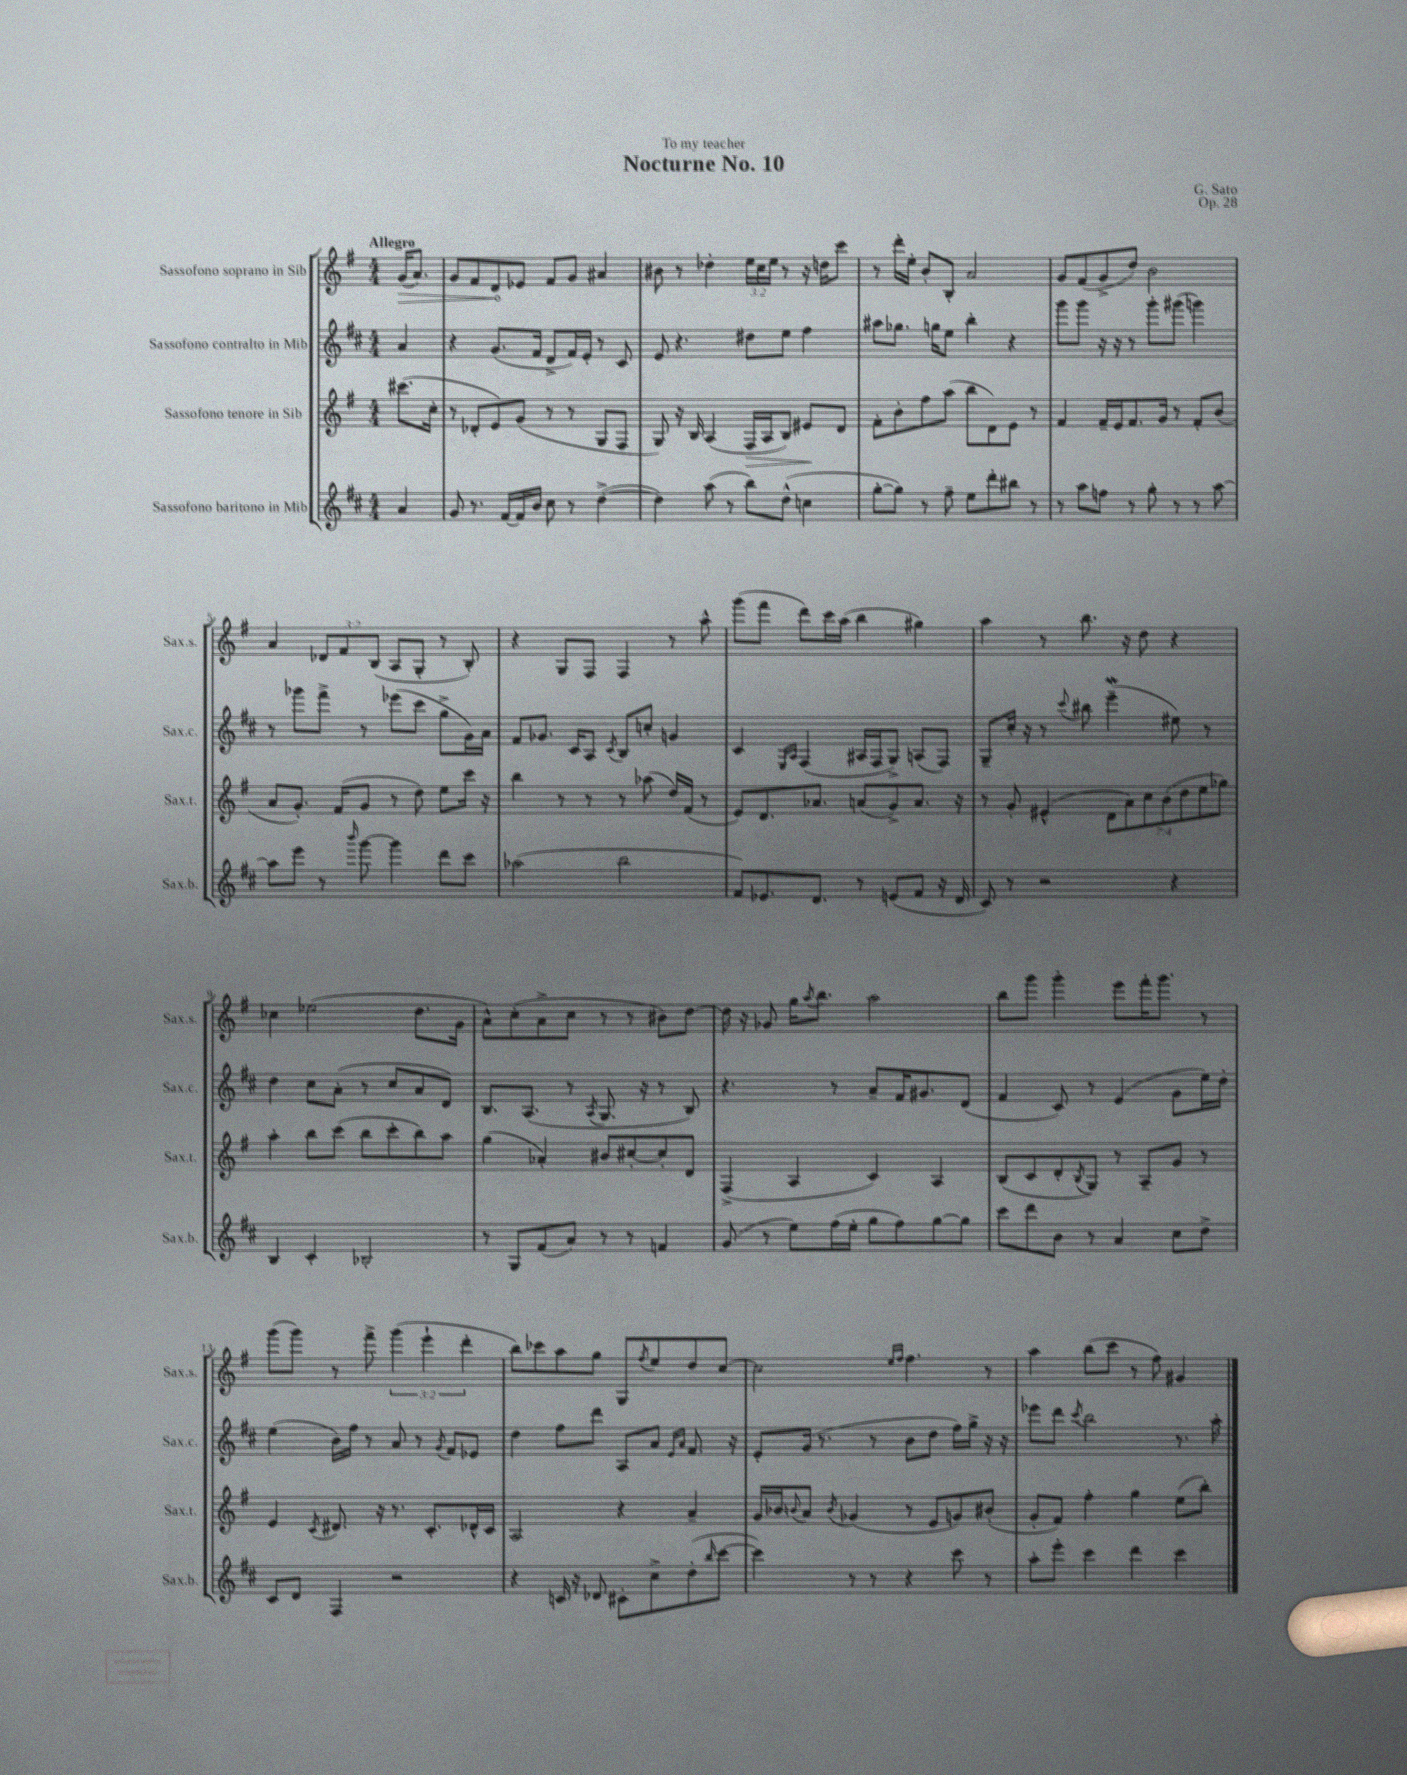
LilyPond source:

\header { title = "Nocturne No. 10" composer = "G. Sato" dedication = "To my teacher" opus = "Op. 28" }
<<
\new StaffGroup <<
\new Staff = "s0" \with { instrumentName = "Sassofono soprano in Sib" shortInstrumentName = "Sax.s." } {
    \clef treble \key g \major \numericTimeSignature \time 4/4 \override Staff.TupletNumber.text = #tuplet-number::calc-fraction-text \partial 4 \tempo "Allegro"
    \once \override Hairpin.circled-tip = ##t g'16\>( a'8.) |
    g'8 fis'8 d'8\! ees'8 fis'8 g'8 ais'4 |
    bis'8 r8 des''4-. \tuplet 3/2 { e''16 c''16 e''16 } r8 r16 d''16 c'''8 |
    r8 d'''16-. e''16-. b'8-. b8-. a'2 |
    g'8 fis'8( g'8-> d''8) b'2 |
    a'4 \tuplet 3/2 { des'8 fis'8 b8( } a8 g8-. r8 b8-.) |
    r4 g8 fis8 fis4 r8 a''8-^ |
    g'''8( fis'''8 d'''8) c'''16 a''16( b''4 gis''4) |
    a''4 r8 b''8. r16 d''8 r4 |
    ces''4 ees''2( d''8. g'16 |
    a'8-^) c''8-.( a'8-> c''8 r8 r8 bis'8) d''8~ |
    d''16 r16 ges'8 g''16 \acciaccatura { a''8 } b''8. a''2 |
    b''8 g'''8 g'''4-. e'''8 fis'''16-. g'''8. r8 |
    g'''8( g'''8) r8 fis'''8-> \tuplet 3/2 { g'''4( e'''4-! d'''4-. } |
    b''8) ces'''8 a''8 g''8 g8 \acciaccatura { fis''8 } e''8 d''8 c''8~ |
    c''2 \grace { e''16 fis''16 } fis''4. r8 |
    a''4 b''8( c'''8 r8 fis''8) gis'4 \bar "|." |
}
\new Staff = "s1" \with { instrumentName = "Sassofono contralto in Mib" shortInstrumentName = "Sax.c." } {
    \clef treble \key d \major \numericTimeSignature \time 4/4 \partial 4
    a'4 |
    r4 g'8.( fis'16 d'8-> fis'16) e'16-. r8 cis'8 |
    e'8 r4. dis''8 e''8 fis''4 |
    ais''8 ges''8. g''16 e''8 b''4-. r4 |
    g'''8 g'''8 r16 r16 r8 g'''8-. gis'''8( g'''4) |
    r8 ges'''8 fis'''8-> r8 ees'''8( cis'''8 g''8-> g'16) a'16 |
    fis'8 ges'8. cis'16 a8 \acciaccatura { cis'8 } b8 c''8-. g'4 |
    cis'4 \grace { e16 a16 } fis4( ais16 fis16 g8->) a8( fis8) |
    g8-- cis''16-. r16 r8 \appoggiatura { cis'''8 } bis''8 e'''4--\mordent( eis''8) r8 |
    d''4 cis''8 a'8-.( r8 cis''8 a'8 d'8) |
    b8. a8.( r8 \acciaccatura { a8 } g8. r16 r8 b8) |
    r4. r8 a'8-- fis'16 gis'8. d'8( |
    fis'4 cis'8) r8 e'4( g'8 e''16) d''16-. |
    e''4( b'16) fis''16 r8 a'8 r8 \acciaccatura { g'8 } fis'8 ees'8 |
    d''4 fis''8 d'''8 a8 a'8 \grace { e'16 a'16 } fis'8. r16 |
    e'8-. g'16( r8. r8 b'8 d''8 fis''16) g''16-> r16 r16 |
    ees'''8 d'''8 \acciaccatura { cis'''8 } b''2 r8. a''16-. \bar "|." |
}
\new Staff = "s2" \with { instrumentName = "Sassofono tenore in Sib" shortInstrumentName = "Sax.t." } {
    \clef treble \key g \major \numericTimeSignature \time 4/4 \override Staff.TupletNumber.text = #tuplet-number::calc-fraction-text \partial 4
    cis'''8.( c''16-. |
    r8 des'8-. e'8) g'8( r8 r8 g8 fis8 |
    g8) r16 b16 a4( fis16\> a16 b8) eis'8\! d'8 |
    fis'8-. b'8-. fis''8 a''8( b''8 d'8) e'8 r8 |
    fis'4 fis'16-- e'16 fis'8. g'16 r8 fis'8-. b'8( |
    a'8 g'8.-.) fis'16( g'8 r8 d''8) e''8 c'''16 r16 |
    b''4 r8 r8 r8 aes''8( d''16) fis'16( r8 |
    e'8) d'8. aes'8. a'8( g'8->) a'8. r16 |
    r8 g'8-. eis'4-^( \tuplet 7/4 { d'8 a'8) c''8 b'8( d''8 e''8 ges''8) } |
    a''4-. b''8 c'''8( b''8 c'''8-. b''8) a''8 |
    g''4( aes'4-.) bis'8 cis''8~-. cis''8-. d'8 |
    fis4->( a4 c'4) a4 |
    b8( c'8 d'8-. \acciaccatura { b8 } g8) r8 a8-- g'8 r8 |
    e'4 \acciaccatura { c'8 } dis'8. r16 r8. c'8.-. des'16-^ c'16 |
    a2 r4 a'4-- |
    g'16 bes'16 \appoggiatura { b'8 } a'8 \acciaccatura { b'8 } ges'4( r8 e'8 g'8) bis'8-.( |
    g'8-. fis'8) fis''4-. g''4 e''8( b''8-.) \bar "|." |
}
\new Staff = "s3" \with { instrumentName = "Sassofono baritono in Mib" shortInstrumentName = "Sax.b." } {
    \clef treble \key d \major \numericTimeSignature \time 4/4 \partial 4
    a'4 |
    g'8 r8. fis'16~ fis'16 b'16 cis''8 r8 d''4~->( |
    d''4) a''8( r8 b''8) d''8-^( c''4 |
    g''8~-. g''8) r8 fis''8-- e''8 d'''8-. bis''8 r8 |
    r8 a''8 f''8 r8 g''8-. r8 r8 a''8~ |
    a''8 e'''8 r8 \grace { b'''16 } g'''8~ g'''4 d'''8 cis'''8 |
    aes''2( b''2 |
    fis'8) ees'8. d'8. r8 e'8( fis'8 r16 d'16 |
    cis'8) r8 r2 r4 |
    b4 cis'4-. bes2-. |
    r8 g8 fis'8( a'8) r8 r8 f'4 |
    g'8( r8 e''8) fis''16( e''16-. g''8 fis''8) g''8~ g''8 |
    cis'''8 d'''8 b'8 r8 a'4 cis''8 d''8-> |
    cis'8 d'8 fis4 r2 |
    r4 c'16 r16 des'8 cis'8-. cis''8-> d''8-.( \grace { b''16 } cis'''8~ |
    cis'''4) r8 r8 r4 cis'''8 r8 |
    a''8-. e'''8-. cis'''4 d'''4 cis'''4 \bar "|." |
}
>>
>>
